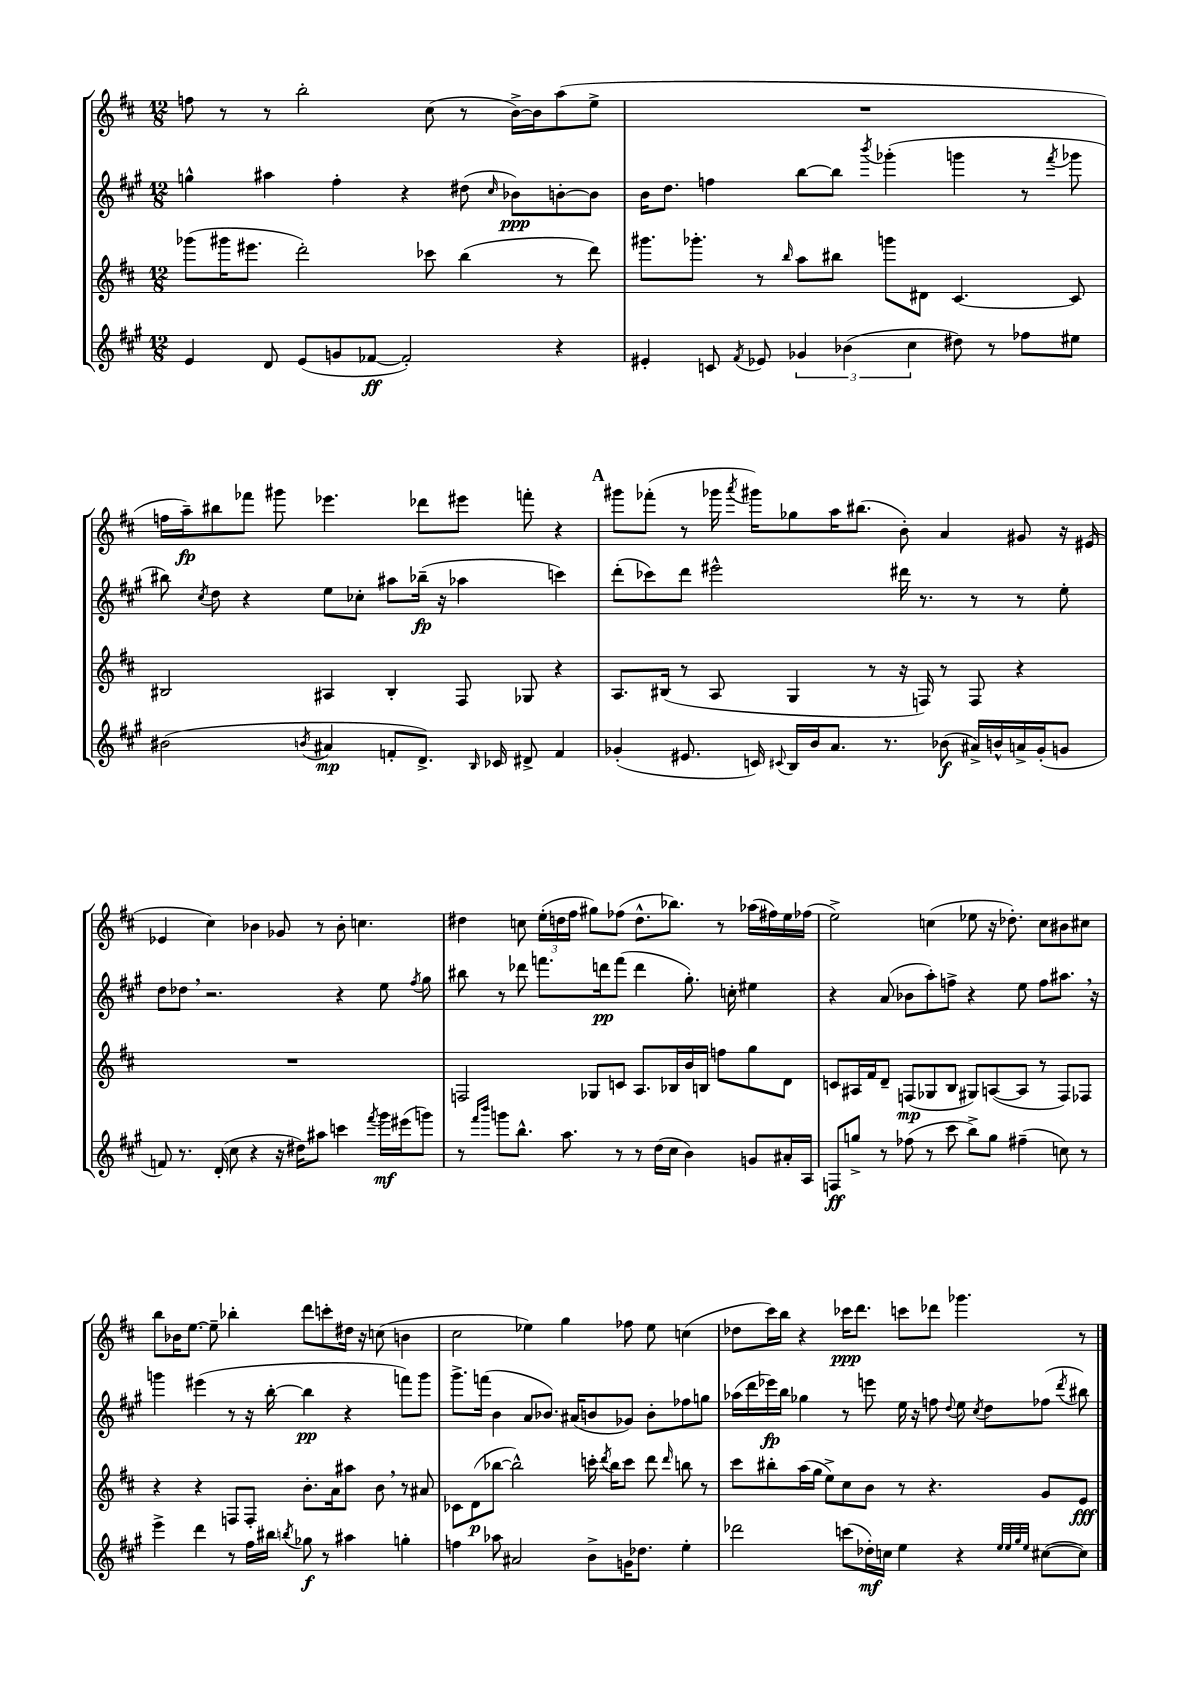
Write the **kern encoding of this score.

**kern	**kern	**kern	**kern
*staff4	*staff3	*staff2	*staff1
*clefG2	*clefG2	*clefG2	*clefG2
*k[f#c#g#]	*k[f#c#]	*k[f#c#g#]	*k[f#c#]
*M12/8	*M12/8	*M12/8	*M12/8
4e	(8ggg-	4gg^^	8ff
.	16ggg#	.	8r
.	8.eee#	.	.
8d	.	4aa#	8r
(8e	2ddd')	.	2bb'
8g	.	4ff#'	.
[8f-	.	.	.
2f-'])	.	4r	.
.	8ccc-	.	(8cc#
.	(4bb	(8dd#	8r
.	.	16qqcc#	.
.	.	8b-)	[16b^)
.	.	.	16b]
4r	8r	[8b'	(8aa
.	8ddd)	8b]	8ee^
=	=	=	=
4e#'	8.ggg#	16b	1.r
.	.	8.dd	.
.	8.ggg-'	.	.
8c	.	4ff	.
8qf#	.	.	.
8e-	8r	.	.
.	16qqbb	.	.
6g-	8aa	[8bb	.
.	8bb#	8bb]	.
(6b-	.	.	.
.	.	8qbbb	.
.	8ggg	(4ggg-'	.
6cc#	.	.	.
.	8d#	.	.
8dd#)	[4.c#	4ggg	.
8r	.	.	.
8ff-	.	8r	.
.	.	8qfff#	.
8ee#	8c#]	8ggg-	.
=	=	=	=
(2b#	2B#	8bb#)	16ff
.	.	.	16aa~)
.	.	8qcc#	.
.	.	8dd	8bb#
.	.	4r	8fff-
.	.	.	8ggg#
8qb	.	.	.
4a#	4A#	8ee	4.eee-
.	.	8cc-'	.
8f'	4B#'	8aa#	.
8.d^)	.	(16bb-~	8ddd-
.	.	16r	.
.	8F#	4aa-	8eee#
16qqB	.	.	.
16c-	.	.	.
8d#^	8G-	.	8fff'
4f	4r	4ccc)	4r
=	=	=	=
(4g-'	8.A	(8ddd'	8ggg#
.	.	8ccc-)	(8fff-'
.	(16B#	.	.
8.e#	8r	8ddd	8r
.	8A	2eee#^^	16ggg-
.	.	.	8qaaa
16c)	.	.	16ggg#)
8qqc#	.	.	.
16B	4G	.	8gg-
16b	.	.	.
8.a	.	.	16aa
.	.	.	(8.bb#
.	8r	.	.
8.r	.	.	.
.	16r	16ddd#	8b')
.	16F)	8.r	.
(8b-	8r	.	4a
16a#^)	8F	8r	.
16b^^	.	.	.
16a^	4r	8r	8g#
(16g-'	.	.	.
8g	.	8ee'	16r
.	.	.	(16e#
=	=	=	=
8f)	1.r	8dd	4e-
8.r	.	8dd-	.
.	.	2.r	4cc#)
(16d'	.	.	.
8cc#	.	.	.
4r	.	.	4b-
16r	.	.	8g-
16dd#)	.	.	.
8aa#	.	.	8r
4ccc	.	4r	8b-'
.	.	.	4.cc
8qfff#	.	.	.
16ggg#	.	8ee	.
(16eee#	.	.	.
.	.	8qff#	.
8ggg)	.	8gg#	.
=	=	=	=
8r	2F	8bb#	4dd#
16qqfff#	.	.	.
16qqbbb	.	.	.
8ggg	.	8r	.
8.bb^^	.	8ddd-	8cc
.	.	8.fff	(24ee'
.	.	.	24dd
8.aa	.	.	.
.	.	.	24ff#
.	8G-	.	8gg#)
.	.	16ddd	.
8r	8c	(8fff	(8ff-
8r	8.A	4ddd	8.dd^^
(16dd	.	.	.
16cc#	16B-	.	8.bb-)
4b)	16b	8.gg#')	.
.	16B	.	.
.	8ff	.	8r
.	.	16cc'	.
8g	8gg	4ee#	(16aa-
.	.	.	16ff#)
16a#'	8d	.	16ee
16A	.	.	(16ff-
=	=	=	=
8F	8c	4r	2ee^)
8gg^	16A#	.	.
.	16f#	.	.
8r	8d~	(8a	.
(8ff-	(8F	8b-	.
8r	8G-	8aa')	(4cc
8ccc#	8B	8ff^	.
8bb^)	8G#)	4r	8ee-
8gg	([8A	.	16r
.	.	.	8.dd-')
(4ff#~	8A]	8ee	.
.	8r	8ff	8cc
8cc)	8F)	8.aa#	8b#
8r	8F-	.	8cc#
.	.	16r	.
=	=	=	=
4eee^	4r	4ggg	8bb
.	.	.	16b-
.	.	.	[8.ee
4ddd	4r	(4eee#	.
.	.	.	8ee~]
8r	8F	8r	4bb-'
16ff#	8F'	16r	.
16bb#	.	[16bb'	.
8qbb	.	.	.
8gg-	8.b'	4bb]	8ddd
8r	.	.	8ccc'
.	16a	.	.
4aa#	8aa#	4r	16dd#
.	.	.	16r
.	8b	.	(8cc
4gg'	8r	8fff)	4b
.	8a#	8ggg	.
=	=	=	=
4ff	8c-	8.ggg#^	2cc#
.	(8d	.	.
.	.	(16fff	.
8aa-	[8bb-	4b	.
2a#	2bb-^^])	.	.
.	.	8a	4ee-)
.	.	8.b-)	.
.	.	.	4gg
.	.	(16a#	.
8b^	16ccc'	8b	.
.	8qddd	.	.
.	16bb-	.	.
16g	8ccc	8g-)	8ff-
8.dd-	.	.	.
.	8ddd	8b'	8ee-
.	16qqddd	.	.
4ee'	8bb	8ff-	(4cc
.	8r	8gg	.
=	=	=	=
2ddd-	8ccc#	(16aa-	8dd-
.	.	16ddd	.
.	8bb#'	16eee-)	16ccc#)
.	.	16bb	16bb
.	(16aa	4gg-	4r
.	16gg	.	.
.	8ee^)	.	.
(8ccc	8cc#	8r	16ccc-
.	.	.	8.ddd
16dd-')	8b	8eee	.
16cc	.	.	.
4ee	8r	16ee	8ccc
.	.	16r	.
.	4.r	8ff	8ddd-
.	.	8qqdd	.
4r	.	8ee	4.ggg-
.	.	8qcc#	.
.	.	8dd	.
32qqee	.	.	.
32qqee	.	.	.
32qqgg#	.	.	.
32qqee	.	.	.
([8cc#	8g	(8ff-	.
.	.	8qddd	.
8cc#])	8e	8bb#)	8r
==	==	==	==
*-	*-	*-	*-
